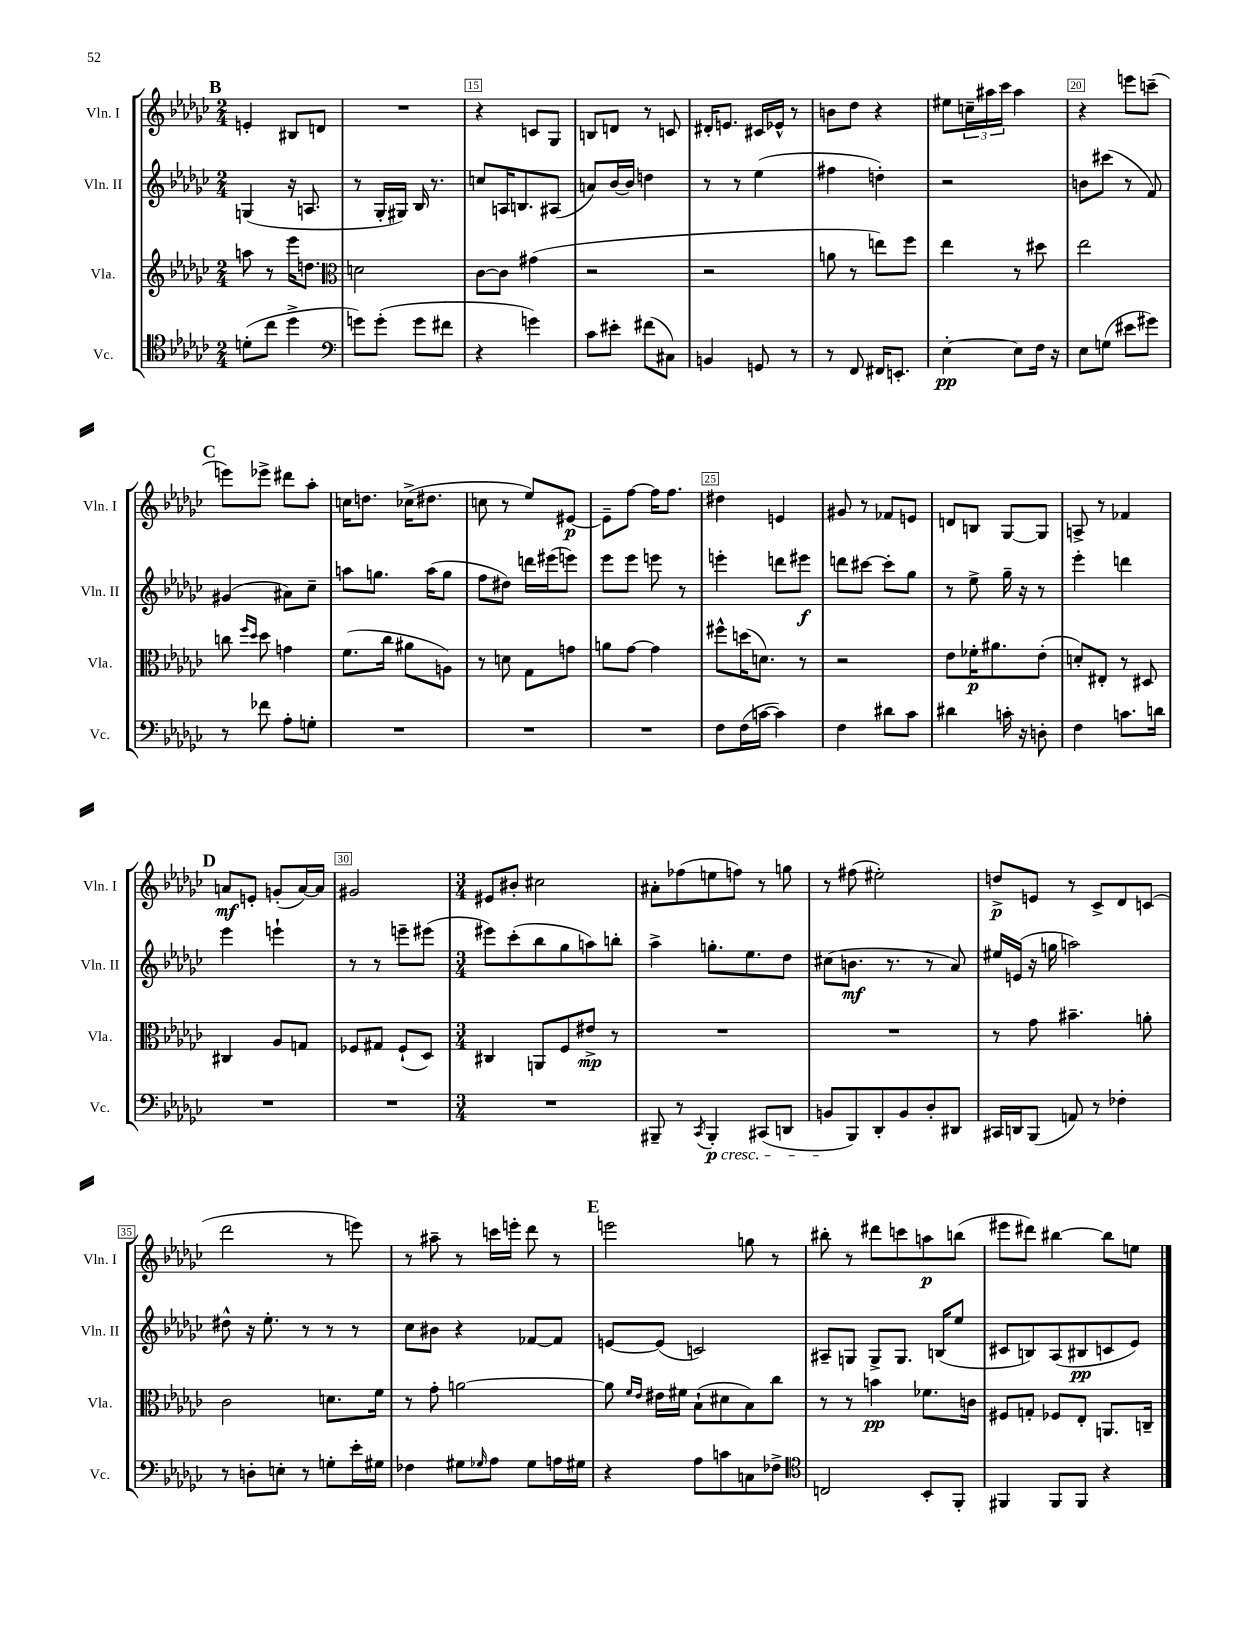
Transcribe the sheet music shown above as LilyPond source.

<<
\new StaffGroup <<
\new Staff = "s0" \with { instrumentName = "Vln. I" shortInstrumentName = "Vln. I" } {
    \clef treble \key ges \major \numericTimeSignature \time 2/4
    \mark \markup { \bold "B" } e'4-. bis8 d'8 |
    R2 |
    r4 c'8 ges8 |
    b8 d'8 r8 c'8 |
    dis'16-. e'8. cis'16 ees'16-^ r8 |
    b'8 des''8 r4 |
    eis''8 \tuplet 3/2 { c''16-- ais''16 ces'''16 } ais''4 |
    r4 e'''8 c'''8--( |
    \mark \markup { \bold "C" } e'''8) ees'''8-> dis'''8 aes''8-. |
    c''16 d''8. ces''16->( dis''8. |
    c''8 r8 ees''8) eis'8~\p |
    eis'8-- f''8~ f''16 f''8. |
    dis''4 e'4 |
    gis'8 r8 fes'8 e'8 |
    d'8 b8 ges8~ ges8 |
    a8-> r8 fes'4 |
    \mark \markup { \bold "D" } a'8\mf e'8-. g'8-.( a'16~) a'16 |
    gis'2 |
    \numericTimeSignature \time 3/4 eis'8 bis'8-. cis''2 |
    ais'8-. fes''8( e''8 f''8) r8 g''8 |
    r8 fis''8( eis''2-.) |
    d''8->\p e'8 r8 ces'8-> des'8 c'8( |
    des'''2 r8 e'''8) |
    r8 ais''8-- r8 c'''16 e'''16-. des'''8 r8 |
    \mark \markup { \bold "E" } e'''2 g''8 r8 |
    bis''8-. r8 dis'''8 c'''8 a''8\p b''8( |
    eis'''8 dis'''8) bis''4~ bis''8 e''8 \bar "|." |
}
\new Staff = "s1" \with { instrumentName = "Vln. II" shortInstrumentName = "Vln. II" } {
    \clef treble \key ges \major \numericTimeSignature \time 2/4
    \mark \markup { \bold "B" } g4( r16 a8. |
    r8 ges16-. gis16) bes16 r8. |
    c''8 a16 b8. ais8( |
    a'8) bes'16~ bes'16 d''4 |
    r8 r8 ees''4( |
    fis''4 d''4-.) |
    r2 |
    b'8 cis'''8( r8 f'8) |
    \mark \markup { \bold "C" } gis'4( ais'8) ces''8-- |
    a''8 g''8. a''16( g''8 |
    f''8 dis''8) d'''16 eis'''16( e'''8) |
    ees'''8 ees'''8 e'''8 r8 |
    e'''4-. d'''8 eis'''8\f |
    d'''8 cis'''8~ cis'''8-. ges''8 |
    r8 ees''8-> ges''16-- r16 r8 |
    ees'''4-. d'''4 |
    \mark \markup { \bold "D" } ees'''4 e'''4-! |
    r8 r8 e'''8-- eis'''8( |
    \numericTimeSignature \time 3/4 eis'''8) ces'''8-.( bes''8 ges''8 a''8) b''8-. |
    aes''4-> g''8.-. ees''8. des''8 |
    cis''8( b'8.\mf r8. r8 aes'8) |
    eis''16 e'16( r16 g''16 a''2) |
    dis''8-^ r16 ees''8.-. r8 r8 r8 |
    ces''8 bis'8 r4 fes'8~ fes'8 |
    \mark \markup { \bold "E" } e'8~ e'8( c'2) |
    ais8-- g8 g8-> g8. b16( ees''8 |
    cis'8 b8) aes8( bis8\pp c'8 ees'8) \bar "|." |
}
\new Staff = "s2" \with { instrumentName = "Vla." shortInstrumentName = "Vla." } {
    \clef treble \key ges \major \numericTimeSignature \time 2/4
    \mark \markup { \bold "B" } a''8 r8 ees'''16 d''8. |
    \clef alto d'2 |
    ces'8~ ces'8 gis'4( |
    r2 |
    r2 |
    a'8 r8 e''8) f''8 |
    ees''4 r8 dis''8 |
    ees''2 |
    \mark \markup { \bold "C" } c''8 \grace { f''16 des''16 } des''8 g'4 |
    f'8.( ces''16 ais'8 a8) |
    r8 d'8 ges8 g'8 |
    a'8 ges'8~ ges'4 |
    fis''8-^ d''16( d'8.) r8 |
    r2 |
    ees'8 fes'16-.\p ais'8. ees'8-.( |
    d'8-.) eis8-. r8 dis8 |
    \mark \markup { \bold "D" } cis4 aes8 g8 |
    fes8 gis8 fes8-!( des8) |
    \numericTimeSignature \time 3/4 cis4 a,8 f8 eis'8->\mp r8 |
    R2. |
    R2. |
    r8 ges'8 bis'4.-- a'8-. |
    ces'2 d'8. f'16 |
    r8 ges'8-. a'2~ |
    \mark \markup { \bold "E" } a'8 \grace { f'16 ees'16 } eis'16 fis'16 bes8-!( dis'8 bes8) ces''8 |
    r8 r8 b'4\pp fes'8. c'16 |
    fis8 g8-. fes8 ees8-. a,8. c16-- \bar "|." |
}
\new Staff = "s3" \with { instrumentName = "Vc." shortInstrumentName = "Vc." } {
    \clef tenor \key ges \major \numericTimeSignature \time 2/4
    \mark \markup { \bold "B" } d'8-.( ces''8 des''4-> |
    \clef bass g'8) g'8-.( g'8 fis'8 |
    r4 g'4) |
    ces'8 eis'8-. fis'8( cis8) |
    b,4 g,8 r8 |
    r8 f,8 fis,16 e,8.-. |
    ees4~-.\pp ees8 f16 r16 |
    ees8 g8( eis'8 gis'8) |
    \mark \markup { \bold "C" } r8 fes'8 aes8-. g8-. |
    R2 |
    R2 |
    R2 |
    f8 f16( c'16~ c'4) |
    f4 dis'8 ces'8 |
    dis'4 c'16-. r16 d8-. |
    f4 c'8. d'16 |
    \mark \markup { \bold "D" } R2 |
    R2 |
    \numericTimeSignature \time 3/4 R2. |
    bis,,8-- r8 \acciaccatura { ces,8 } bis,,4-.\p\cresc cis,8( d,8 |
    b,8\! bes,,8) des,8-. b,8 des8-. dis,8 |
    cis,16 d,16 bes,,8( a,8) r8 fes4-. |
    r8 d8-. e8-. r8 g8-. ees'16-. gis16 |
    fes4 gis8 \grace { ges16 } aes8 ges8 a16 gis16 |
    \mark \markup { \bold "E" } r4 aes8 c'8 c8 fes8-> |
    \clef tenor c2 bes,8-. f,8-. |
    fis,4 fis,8 fis,8 r4 \bar "|." |
}
>>
>>
\layout { \context { \Score currentBarNumber = #13 \override BarNumber.break-visibility = ##(#f #t #t) barNumberVisibility = #(every-nth-bar-number-visible 5) \override BarNumber.stencil = #(make-stencil-boxer 0.1 0.3 ly:text-interface::print) } }
